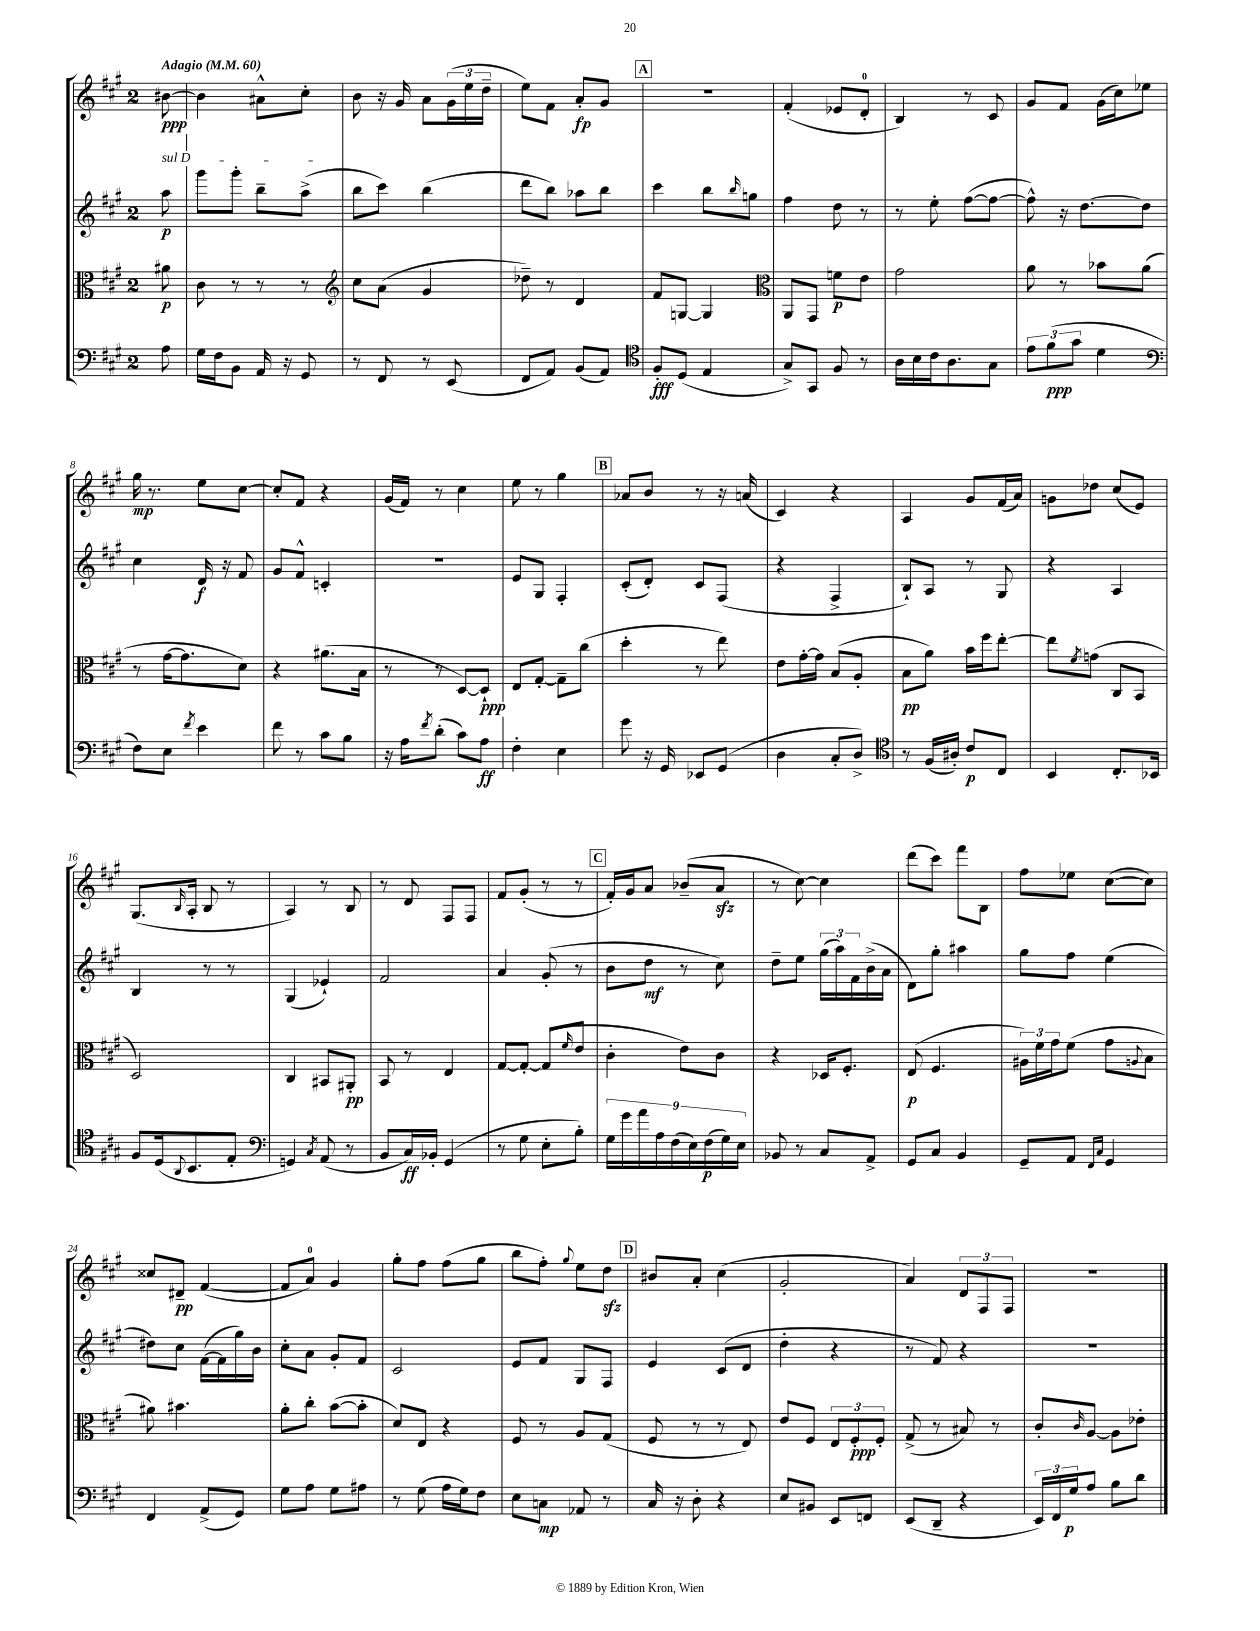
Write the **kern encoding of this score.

**kern	**kern	**kern	**kern
*staff4	*staff3	*staff2	*staff1
*clefF4	*clefC3	*clefG2	*clefG2
*k[f#c#g#]	*k[f#c#g#]	*k[f#c#g#]	*k[f#c#g#]
*M2/4	*M2/4	*M2/4	*M2/4
*MM60	*MM60	*MM60	*MM60
8A\	8a#\	8aa\	[8b#\
=	=	=	=
16G#\LL	8c#\	8ggg#\L	4b#\]
16F#\J	.	.	.
8BB\J	8r	8ggg#'\J	.
16AA/	8r	8bb~\L	8a#^^\L
16r	.	.	.
8GG#/	8r	(8aa^\J	8cc#'\J
=	=	=	=
*	*clefG2	*	*
8r	8cc#\L	8bb\L	8b\
8FF#/	(8a\J	8ccc#\J)	16r
.	.	.	16g#/
8r	4g#/	(4bb\	8a\L
(8EE/	.	.	(24g#\L
.	.	.	24ee\
.	.	.	24dd~\JJ
=	=	=	=
8FF#/L	8dd-~\)	8ddd\L	8ee\L)
8AA/J)	8r	8bb\J)	8f#\J
(8BB/L	4d/	8aa-\L	8a'/L
8AA/J)	.	8bb\J	8g#/J
=	=	=	=
*clefC4	*	*	*
8F#'/L	8f#/L	4ccc#\	2r
(8D/J	[8G/J	.	.
4E/	4G/]	8bb\L	.
.	.	16qqbb/	.
.	.	8gg\J	.
=	=	=	=
*	*clefC3	*	*
8G#^/L)	8AA/L	4ff#\	(4f#'/
8GG#/J	8GG#/J	.	.
8F#/	8f\L	8dd\	8e-/L
8r	8e\J	8r	8d'/J
=	=	=	=
16A\LL	2g#\	8r	4B/)
16B\	.	.	.
16c#\J	.	8ee'\	.
8.A\	.	.	.
.	.	([8ff#\L	8r
8G#\J	.	8ff#\_J	8c#/
=	=	=	=
12e\L	8a\	8ff#^^\])	8g#/L
(12f#\	.	.	.
.	8r	16r	8f#/J
12g#\J	.	.	.
.	.	[8.dd\L	.
4d\	8b-\L	.	(16g#\LL
.	.	.	16cc#\J)
.	(8a\J	8dd\]J	8ee-\J
=	=	=	=
*clefF4	*	*	*
8F#\L)	8r	4cc#\	16gg#\
.	.	.	8.r
8E\J	[16g#\LK	.	.
.	8.g#\]	.	.
8qf#/	.	.	.
4e\	.	16d/	8ee\L
.	.	16r	.
.	8d\J)	8f#/	[8cc#\J
=	=	=	=
8f#\	4r	8g#/L	8cc#'/]L
8r	.	8f#^^/J	8f#/J
8c#\L	(8.a#\L	4c'/	4r
8B\J	.	.	.
.	16B\Jk	.	.
=	=	=	=
16r	8r	2r	(16g#/LL
16A\LK	.	.	16f#/JJ)
8qf#/	.	.	.
(8d'\J	8r	.	8r
8c#\L)	[8D/L)	.	4cc#\
8A\J	8D`/]J	.	.
=	=	=	=
4F#'\	8E/L	8e/L	8ee\
.	[8G#'/J	8G#/J	8r
4E\	8G#~\]L	4F#'/	4gg#\
.	(8cc#\J	.	.
=	=	=	=
8g#\	4dd'\	(8c#'/L	8a-/L
16r	.	8d'/J)	8b/J
16GG#/	.	.	.
8EE-/L	8r	8c#/L	8r
(8GG#/J	8ee\)	(8F#/J	16r
.	.	.	(16a/
=	=	=	=
4D\	8e\L	4r	4c#/)
.	[16g#'\L	.	.
.	16g#\]JJ	.	.
8C#'/L	(8B/L	4F#^/	4r
8D^/J)	8A'/J	.	.
=	=	=	=
*clefC4	*	*	*
8r	8B\L	8B`/L)	4A/
(16F#/LL	8a\J)	8A/J	.
16A#'/JJ)	.	.	.
8c#/L	16b\LL	8r	8g#/L
.	16ff#\J	.	.
8C#/J	[8ee'\J	8G#/	(16f#/L
.	.	.	16a/JJ)
=	=	=	=
4BB/	8ee\]L	4r	8g\L
.	8qf#/	.	.
.	(8g\J	.	8dd-\J
8.C#'/L	8C#/L	4A/	(8cc#/L
.	8BB/J	.	8e/J)
16BB-/Jk	.	.	.
=	=	=	=
8F#/L	2D/)	4B/	(8.G#/L
(16D/k	.	.	.
8qqAA/	.	.	16qqB/
8.BB/	.	.	16A'/Jk
.	.	8r	8B/
8E'/J	.	8r	8r
=	=	=	=
*clefF4	*	*	*
4GG/)	4C#/	(4G#/	4A/)
8qC#/	.	.	.
(8AA/	8BB#/L	4e-`/)	8r
8r	8AA#'/J	.	8B/
=	=	=	=
8BB/L	8BB/	2f#/	8r
16C#/L)	8r	.	8d/
16BB-'/JJ	.	.	.
(4GG#/	4E/	.	8F#/L
.	.	.	8F#/J
=	=	=	=
8r	[8G#/L	4a/	8f#/L
8G#\	8G#'/_J	.	(8g#'/J
8E'\L	(8G#/]L	(8g#'/	8r
.	16qqf#/	.	.
8B'\J)	8e/J	8r	8r
=	=	=	=
18G#\LL	4c#'\	8b\L	16f#'/LL)
18g#\	.	.	.
.	.	.	16g#/J
18a\	.	.	.
.	.	8dd\J	8a/J
18A\	.	.	.
(18F#\	.	.	.
.	8e\L)	8r	(8b-~/L
18E\)	.	.	.
(18F#\	.	.	.
.	8c#\J	8cc#\)	8a/J
18G#\)	.	.	.
18E\JJ	.	.	.
=	=	=	=
8BB-/	4r	8dd~\L	8r
8r	.	8ee\J	[8cc#\)
8C#/L	16D-/LK	(24gg#\LL	4cc#\]
.	.	24aa\)	.
.	8.F#'/J	.	.
.	.	24f#\	.
8AA^/J	.	(16b^\	.
.	.	16a\JJ	.
=	=	=	=
8GG#/L	(8E/	8d\L)	(8ddd\L
8C#/J	4.F#/	8gg#'\J	8ccc#\J)
4BB/	.	4aa#\	8fff#\L
.	.	.	8B\J
=	=	=	=
8GG#~/L	24A#\LL)	8gg#\L	8ff#\L
.	24f#\	.	.
.	24g#\J	.	.
8AA/J	(8f#\J	8ff#\J	8ee-\J
16qqFF#/LL	.	.	.
16qqC#/JJ	.	.	.
4GG#/	8g#\L	(4ee\	([8cc#\L
.	8qqA/	.	.
.	8B\J	.	8cc#\]J)
=	=	=	=
4FF#/	8a#\)	8dd#\L)	8cc##/L
.	4.b#\	8cc#\J	8d#~/J
(8AA^/L	.	([16f#\LL	([4f#/
.	.	16f#\]	.
8GG#/J)	.	16gg#\)	.
.	.	16b\JJ	.
=	=	=	=
8G#\L	8a'\L	8cc#'\L	8f#/]L
8A\J	8cc#'\J	8a\J	8a/J)
8G#\L	([8b\L	8g#'/L	4g#/
8A#\J	8b'\]J	8f#/J	.
=	=	=	=
8r	8d/L)	2c#/	8gg#'\L
(8G#\	8E/J	.	8ff#\J
16A\LL	4r	.	(8ff#\L
16G#\J)	.	.	.
8F#\J	.	.	8gg#\J
=	=	=	=
8E\L	8F#/	8e/L	8bb\L
8C\J	8r	8f#/J	8ff#'\J)
.	.	.	8qqgg#/
8AA-/	8A/L	8G#/L	8ee\L
8r	(8G#/J	8F#/J	8dd\J
=	=	=	=
16C#/	8F#/	4e/	8b#/L
16r	.	.	.
8D'\	8r	.	8a'/J
4r	8r	(8c#/L	(4cc#\
.	8E/)	8d/J	.
=	=	=	=
8E/L	8e/L	4dd'\	2g#'/
8BB#/J	8F#/J	.	.
8EE/L	12E/L	4r	.
.	12F#'/	.	.
8FF/J	.	.	.
.	12F#'/J	.	.
=	=	=	=
(8EE/L	(8G#^/	8r	4a/)
8DD~/J	8r	8f#/)	.
4r	8B#/)	4r	12d/L
.	.	.	12F#/
.	8r	.	.
.	.	.	12F#/J
=	=	=	=
24EE/LL)	8c#'/L	2r	2r
24FF#/	.	.	.
24G#/J	.	.	.
.	16qqc#/	.	.
8A/J	[8A/J	.	.
8B\L	8A\]L	.	.
8d\J	8e-'\J	.	.
==	==	==	==
*-	*-	*-	*-
